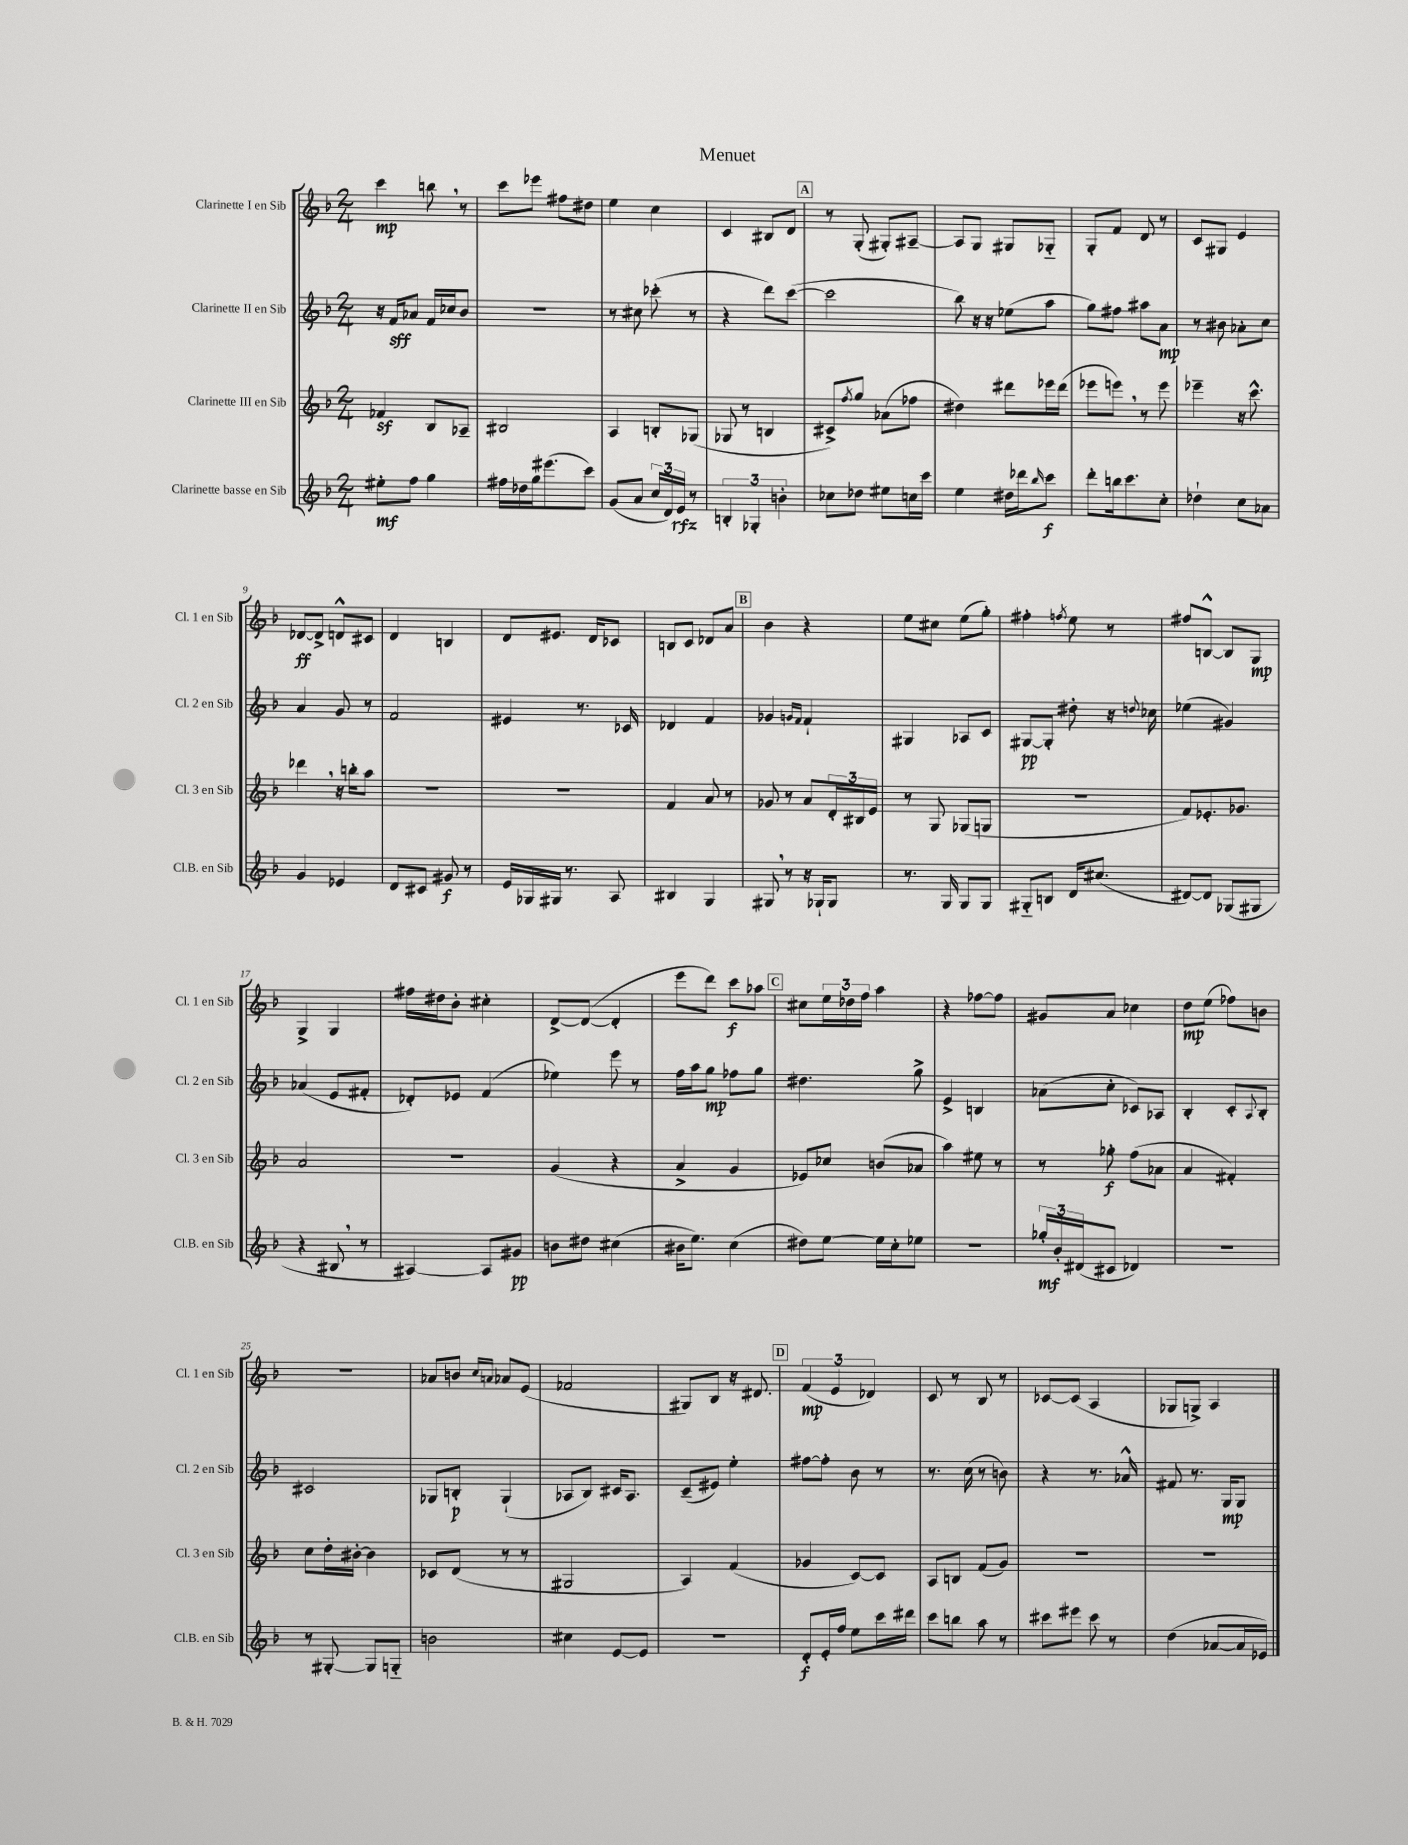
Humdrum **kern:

**kern	**kern	**kern	**kern
*staff4	*staff3	*staff2	*staff1
*clefG2	*clefG2	*clefG2	*clefG2
*k[b-]	*k[b-]	*k[b-]	*k[b-]
*M2/4	*M2/4	*M2/4	*M2/4
8ee#'\L	4f-/	16r	4ccc\
.	.	16f/LK	.
8ff\J	.	8a-/J	.
4gg\	8B-/L	16f/LL	8bb\
.	.	16cc-/J	.
.	8A-~/J	8b-/J	8r
=	=	=	=
16ff#\LL	2B#/	2r	8ccc\L
16dd-\	.	.	.
16gg\J	.	.	8eee-\J
(8.eee#\	.	.	.
.	.	.	8ff#\L
8ccc\J)	.	.	8dd#\J
=	=	=	=
(8g/L	4A/	8r	4ee\
8a/J	.	8cc#\	.
24cc/LL	8B'/L	(8ccc-'\	4cc\
24d/)	.	.	.
24e/JJ	.	.	.
8r	(8G-/J	8r	.
=	=	=	=
6B'/	8G-/	4r	4c/
.	8r	.	.
6G-'/	.	.	.
.	4B/	8ddd\L)	8B#/L
6b'\	.	.	.
.	.	([8ccc\J	8d/J
=	=	=	=
8cc-\L	8c#^/L)	2ccc\]	8r
.	8qff/	.	.
8dd-\J	8gg/J	.	(8G'/
8ee#\L	(8a-\L	.	8G#'/L)
16cc\L	8ff-\J	.	[8A#~/J
16ccc\JJ	.	.	.
=	=	=	=
4ee\	4dd#\)	8bb-\)	8A#/]L
.	.	16r	8G/J
.	.	16r	.
16dd#\LL	8ddd#\L	(8ee-\L	8G#/L
16ddd-\J	.	.	.
16qqbb-/	.	.	.
8ccc\J	16eee-\L	8aa\J	8G-'~/J
.	(16ddd#\JJ	.	.
=	=	=	=
8ddd'\L	8eee-\L	8gg\L)	8G'/L
16bb\k	8eee\J)	8ff#\J	8f/J
8.ccc\	.	.	.
.	8r	8aa#\L	8d/
8cc'\J	8eee\	8a\J	8r
=	=	=	=
4dd-`\	4eee-~\	8r	8c/L
.	.	8b#\	8G#/J
8cc\L	16r	8a-'\L	4e/
.	8.ccc^^\	.	.
8a-\J	.	8cc\J	.
=	=	=	=
4g/	4ddd-\	4a/	[8d-/L
.	.	.	8d-^/]J
4e-/	16r	8g/	8d^^/L
.	16bb'\LK	.	.
.	8aa\J	8r	8c#/J
=	=	=	=
8d/L	2r	2f/	4d/
8c#/J	.	.	.
8g#/	.	.	4B/
8r	.	.	.
=	=	=	=
16e/LL	2r	4e#/	8d/L
16G-/	.	.	.
16G#/JJ	.	.	8.e#/J
8.r	.	.	.
.	.	8.r	.
.	.	.	16d/LK
8A/	.	.	8c-/J
.	.	16c-/	.
=	=	=	=
4B#/	4f/	4d-/	8B/L
.	.	.	8c/J
4G/	8a/	4f/	8d-/L
.	8r	.	8a/J
=	=	=	=
8G#/	8g-/	4g-/	4b-\
8r	8r	.	.
.	.	16qqg/LL	.
.	.	16qqf/JJ	.
16r	8a/L	4f`/	4r
16G-`/LK	.	.	.
8G-/J	24d'/L	.	.
.	24B#/	.	.
.	24e/JJ	.	.
=	=	=	=
8.r	8r	4G#/	8ee\L
.	8G/	.	8cc#\J
16G/	.	.	.
8G/L	(8G-/L	8A-/L	(8ee\L
8G/J	8G/J	8c/J	8gg'\J)
=	=	=	=
8G#'~/L	2r	[8G#/L	4ff#'\
8B/J	.	8G#'/]J	.
.	.	.	8qff/
16d/LK	.	8dd#'\	8ee\
(8.cc#/J	.	.	.
.	.	16r	8r
.	.	8qqdd/	.
.	.	16cc-\	.
=	=	=	=
[8d#/L)	8f/L)	(4ee-\	8ff#/L
8d#/]J	8.e-'/	.	[8B^^/J
(8G-/L	.	4g#/)	8B/]L
.	8.g-/J	.	.
8G#/J	.	.	8G/J
=	=	=	=
4r	2a/	(4a-/	4G^/
8B#/	.	8e/L	4G/
8r	.	8f#'/J	.
=	=	=	=
[4A#/)	2r	8d-'/L)	16ff#\LL
.	.	.	16dd#\J
.	.	8e-/J	8b-'\J
8A#/]L	.	(4f/	4cc#'\
8g#/J	.	.	.
=	=	=	=
8b\L	(4g/	4ee-\)	[8d^/L
8dd#\J	.	.	(8d/_J
(4cc#\	4r	8eee\	4d'/]
.	.	8r	.
=	=	=	=
16b#\LK	4a^/	16ff\LL	8eee\L
8.ee\J)	.	16aa\J	.
.	.	8gg\J	8ddd\J)
(4cc\	4g/	8ff-\L	8ccc\L
.	.	8gg\J	8aa-\J
=	=	=	=
8dd#\L)	8e-/L)	4.dd#\	8cc#\L
[8ee\J	8cc-/J	.	24ee\L
.	.	.	24dd-\
.	.	.	24ff\JJ
16ee\]LL	(8b/L	.	4aa\
16cc'\J	.	.	.
8ee-\J	8a-/J	8gg^\	.
=	=	=	=
2r	4aa\)	4e^/	4r
.	8ee#\	4B/	[8ff-\L
.	8r	.	8ff-\]J
=	=	=	=
24gg-'/LL	8r	(8a-\L	8g#/L
24b-'/	.	.	.
(24d#/J	.	.	.
8c#/J	8gg-'\	8cc'\J	8a/J
4d-/)	(8ff\L	8c-/L)	4cc-\
.	8a-\J	8A-/J	.
=	=	=	=
2r	4a/	4B-'/	8dd\L
.	.	.	(8ee\J
.	4f#'/)	8c'/L	8ff-\L)
.	.	8qqA/	.
.	.	8B-'/J	8b\J
=	=	=	=
8r	8cc\L	2c#/	2r
[8G#'/	16dd'\L	.	.
.	[16b#'\JJ	.	.
8G#/]L	4b#\]	.	.
8G'~/J	.	.	.
=	=	=	=
2b\	8c-/L	8G-/L	8a-/L
.	(8d/J	8B'/J	8b/J
.	.	.	16qqcc/LL
.	.	.	16qqa/JJ
.	8r	(4G-`/	8a-/L
.	8r	.	(8e/J
=	=	=	=
4cc#\	2G#/	8A-/L	2f-/
.	.	8B-/J)	.
[8e/L	.	16c#/LK	.
.	.	8.A-/J	.
8e/]J	.	.	.
=	=	=	=
2r	4A/)	(8c~/L	8G#/L)
.	.	8e#/J)	8B-/J
.	(4f/	4ee'\	16r
.	.	.	8.d#/
=	=	=	=
8d'/L	4g-/	[8ff#\L	(6f/
16e'/L	.	8ff#'\]J	.
.	.	.	6e/
16ff/JJ	.	.	.
8ee\L	[8c/L)	8b-\	.
.	.	.	6d-/)
16ccc\L	8c/]J	8r	.
16ddd#\JJ	.	.	.
=	=	=	=
8ccc\L	8A/L	8.r	8c/
8bb\J	8B/J	.	8r
.	.	(16cc\	.
8aa\	(8f/L	8r	8B-/
8r	8g/J)	8b\)	8r
=	=	=	=
8ccc#\L	2r	4r	[8c-/L
8eee#\J	.	.	(8c-/]J
8ccc#\	.	8.r	4A/
8r	.	.	.
.	.	16a-^^/	.
=	=	=	=
(4dd\	2r	8f#/	8G-/L
.	.	8.r	8G^/J)
[8a-/L	.	.	4A/
.	.	16G/LK	.
16a-/]L	.	8G/J	.
16e-/JJ)	.	.	.
==	==	==	==
*-	*-	*-	*-
